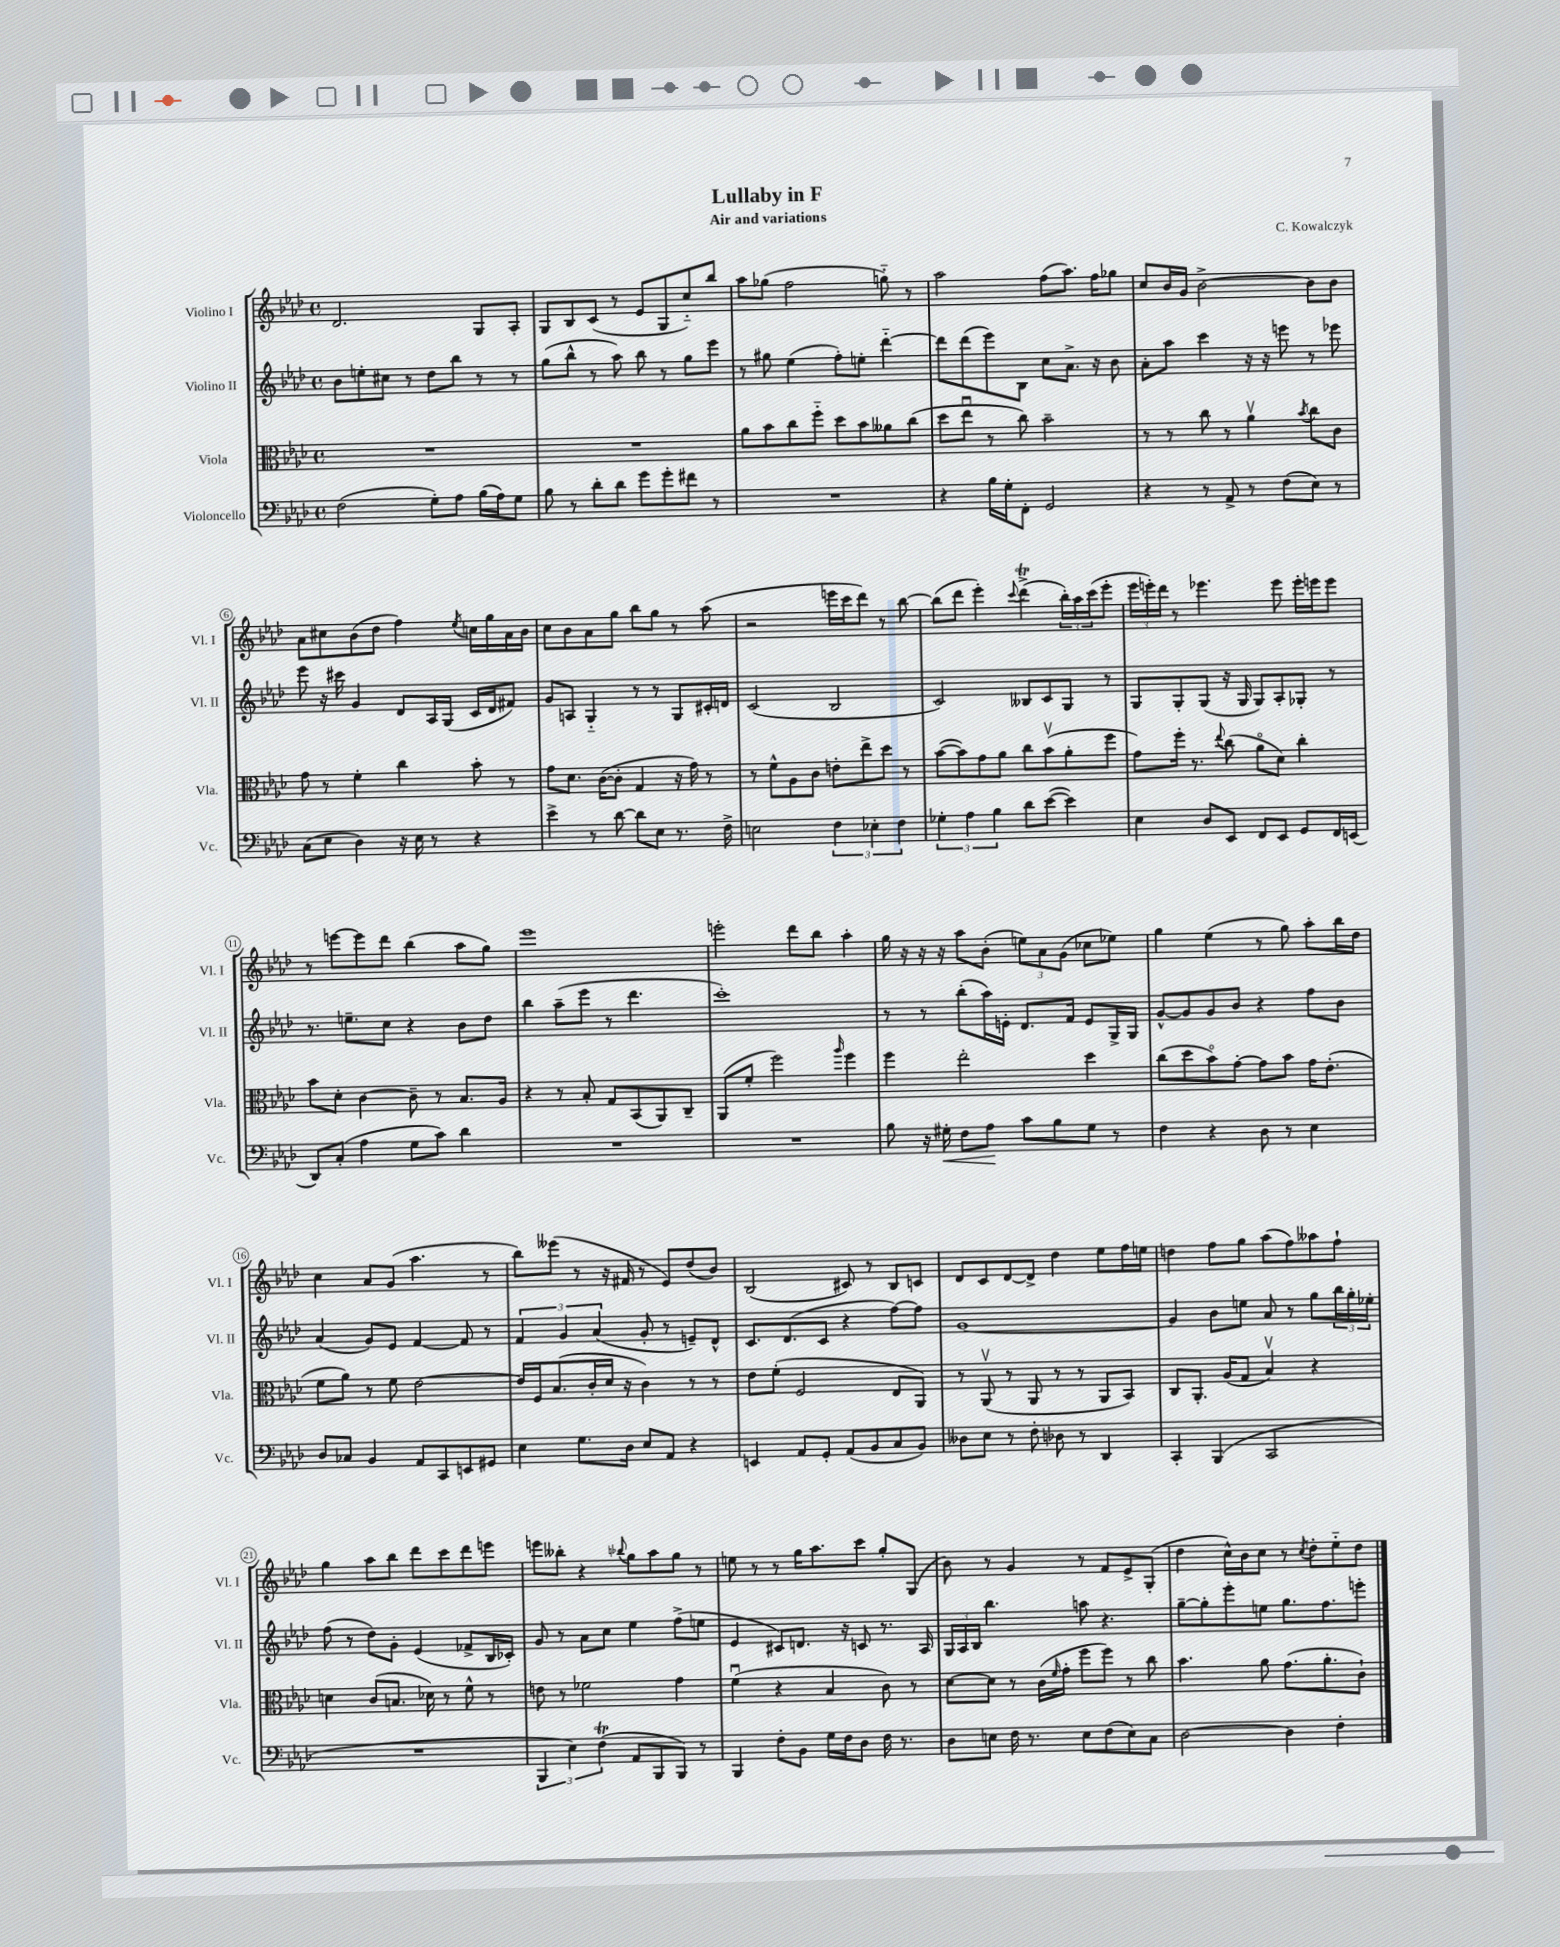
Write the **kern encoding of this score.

**kern	**dynam	**kern	**kern	**kern
*part4	*part4	*part3	*part2	*part1
*staff4	*staff4	*staff3	*staff2	*staff1
*I"Violoncello	*	*I"Viola	*I"Violino II	*I"Violino I
*I'Vc.	*	*I'Vla.	*I'Vl. II	*I'Vl. I
*clefF4	*	*clefC3	*clefG2	*clefG2
*k[b-e-a-d-]	*	*k[b-e-a-d-]	*k[b-e-a-d-]	*k[b-e-a-d-]
*M4/4	*	*M4/4	*M4/4	*M4/4
*met(c)	*	*met(c)	*met(c)	*met(c)
=1	=1	=1	=1	=1
(2F\	.	1r	8b-\L	2.d-/
.	.	.	8een'\	.
.	.	.	8cc#X\J	.
.	.	.	8r	.
8G'\L)	.	.	8dd-\L	.
8A-\J	.	.	8bb-\J	.
(16B-\LL	.	.	8r	8G/L
16A-\J)	.	.	.	.
8G\J	.	.	8r	8A-'/J
=2	=2	=2	=2	=2
8B-\	.	1r	(8gg\L	8G/L
8r	.	.	8bb-^^\J	8B-/
8d-'\L	.	.	8r	(8c/J
8d-\J	.	.	8aa-\)	8r
8g\L	.	.	8bb-\	8e-/L
8g'\	.	.	8r	8G/
8f#X\J	.	.	8gg\L	8cc/)
8r	.	.	8eee-\J	8bb-/J
=3	=3	=3	=3	=3
1r	.	8a-\L	8r	8aa-\L
.	.	8b-\	8gg#X\	(8gg-X\J
.	.	8cc\	(4ee-\	2ff\
.	.	8ff\J	.	.
.	.	8dd-\L	8ff'\L)	.
.	.	8b-\	8een'\J	.
.	.	8a--X\	[4ddd-\	8ggn\)
.	.	(8cc\J	.	8r
=4	=4	=4	=4	=4
4r	.	8dd-\L	8ddd-\L]	2aa-\
.	.	8ee-u\J	(8ddd-\	.
16B-\LL	.	8r	8eee-\)	.
16G'\J	.	.	.	.
8FF'\J	.	8cc\)	8B-\J	.
2GG/	.	2b-~\	8cc\L	(8ff\L
.	.	.	8.a-^\J	8.aa-\J)
.	.	.	16r	16ff\KL
.	.	.	8b-\	8gg-X\J
=5	=5	=5	=5	=5
4r	.	8r	8a-'\L	8cc/L
.	.	8r	8aa-\J	16b-/L
.	.	.	.	16g/JJ
8r	.	8cc\	4ccc\	[2b-^\
8AA-^/	.	8r	.	.
8r	.	4a-v\	16r	.
.	.	.	16r	.
(8F\L	.	.	8eeen\	.
.	.	8qb-/	.	.
8E-\J)	.	8cc\L	8r	8b-\L]
8r	.	8c\J	8eee-X\	8b-\J
!!LO:LB:g=z
=6	=6	=6	=6	=6
(8C\L	.	8g\	8eee-\	8a-\L
8E-\J	.	8r	16r	8cc#X\
.	.	.	16ccc#X\	.
4D-\)	.	4f'\	4g/	(8b-\
.	.	.	.	8dd-\J
16r	.	4cc\	8d-/L	4ff\)
16E-\	.	.	.	.
8r	.	.	16A-/L	.
.	.	.	(16G/JJ	.
.	.	.	.	8qee-/
4r	.	8b-'\	16c/LL	16ccn\LL
.	.	.	16d-/J	16gg\
.	.	8r	8f#X/J)	16a-\
.	.	.	.	16b-\JJ
=7	=7	=7	=7	=7
4e-^\	.	8g\L	8g/L	8cc\L
.	.	8.d-\J	8An/J	8b-\
8r	.	.	4G/	8a-\
.	.	([16c\KL	.	.
[8d-\	.	8c'\J]	.	8gg\J
8d-\L]	.	4G/	8r	8bb-\L
8E-\J	.	.	8r	8gg\J
8.r	.	16r	8G/L	8r
.	.	16g\)	.	.
.	.	8r	16c#X'/L	(8aa-\
16F^\	.	.	16dn/JJ	.
=8	=8	=8	=8	=8
2En\	.	8r	(2c/	2r
.	.	8f^^\L	.	.
.	.	8A-\	.	.
.	.	8c\J	.	.
6F\	.	8en'\L	2B-/	16eeen\LL
.	.	.	.	16ccc\J
.	.	8ee-^\	.	8ddd-\J)
6E-X'\	.	.	.	.
.	.	8dd-\J	.	8r
6F\	.	.	.	.
.	.	8r	.	[8bb-\
=9	=9	=9	=9	=9
6G-X'\	.	([8b-\L	2c/)	(8bb-\L]
.	.	8b-\])	.	8ddd-\J
6A-\	.	.	.	.
.	.	8g\	.	4eee-'\)
6B-\	.	.	.	.
.	.	8a-\J	.	.
.	.	.	.	8qqccc/
8d-\L	.	8cc\L	8B--X/L	(4ddd-T^\
([8e-\J	.	(8b-v\	8c/	.
4e-\])	.	8a-'\	8G/J	24bb-'\LL)
.	.	.	.	24aa-\
.	.	.	.	(24ccc\J
.	.	8ff\J	8r	8eee-'\J
=10	=10	=10	=10	=10
4E-\	.	8g\L)	8G/L	24eee-\LL
.	.	.	.	24eeen'\)
.	.	.	.	24ddd-\JJ
.	.	16ff'\Jk	8G'/	8r
.	.	8.r	.	.
8D-/L	.	.	(8G/J	4.eee-X\
.	.	8qqee-/	.	.
8EE-/J	.	(8cc\	16r	.
.	.	.	16G/	.
8FF/L	.	8a-\L	8G/L)	.
8EE-/J	.	8d-\J)	8A-'/	8eee-\
8GG/L	.	4cc'\	8G-X'/J	16eee-'\LL
.	.	.	.	16eeen\J
16FF/L	.	.	8r	8eee\J
(16EEn/JJ	.	.	.	.
!!LO:LB:g=z
=11	=11	=11	=11	=11
8DD-/L)	.	8b-\L	8.r	8r
(8C'/J	.	8d-'\J	.	[8eeen\L
.	.	.	8.een~\L	.
4A-\	.	[4c\	.	8eee\]
.	.	.	8cc\J	8ddd-\J
8G\L	.	8c~\]	4r	(4bb-\
8c\J)	.	8r	.	.
4d-\	.	8.B-/L	8b-\L	8aa-\L
.	.	.	8dd-\J	8gg\J)
.	.	16A-/Jk	.	.
=12	=12	=12	=12	=12
1r	.	4r	4bb-\	1eee-
.	.	8r	(8aa-~\L	.
.	.	8B-'/	8eee-\J	.
.	.	8G/L	8r	.
.	.	(8BB-/	4.ddd-\	.
.	.	8AA-/)	.	.
.	.	8C~/J	.	.
=13	=13	=13	=13	=13
1r	.	(8AA-/L	1ccc')	2eeen'\
.	.	8f'/J	.	.
.	.	2ff\)	.	.
.	.	.	.	8ddd-\L
.	.	.	.	8bb-\J
.	.	16qqaa-/	.	.
.	.	4ff\	.	4aa-'\
=14	=14	=14	=14	=14
8B-\	.	4ff\	8r	16gg\
.	.	.	.	16r
16r	.	.	8r	16r
!	!LO:HP:b	!	!	!
16G#X'\	<	.	.	16r
8F\L	.	2ee-'\	(8bb-'\L	8aa-\L
8A-\J	.	.	16aa-\L)	(8b-'\J
.	.	.	16en'\JJ	.
8c\L	[	.	8.d-/L	12een\L)
.	.	.	.	12a-\
8B-\	.	.	.	.
.	.	.	.	(12g\J
.	.	.	16f/Jk	.
8G#\J	.	4dd-\	8e/L	8cc-X\L
8r	.	.	16G^/L	8ee-X\J)
.	.	.	16G/JJ	.
=15	=15	=15	=15	=15
4F\	.	(8cc\L	[8g^^/L	4gg\
.	.	8dd-\	8g/]	.
4r	.	8b-\)	8g/	(4ee-\
.	.	[8g'\J	8b-/J	.
8D-\	.	8g\L]	4r	8r
8r	.	8b-\J	.	8gg\)
4E-\	.	16g\KL	8ff\L	8aa-'\L
.	.	(8.e-'\J	.	.
.	.	.	8b-\J	16bb-\L
.	.	.	.	16dd-\JJ
!!LO:LB:g=z
=16	=16	=16	=16	=16
8D-/L	.	8f\L	(4a-/	4cc\
8C-X/J	.	8a-\J)	.	.
4BB-/	.	8r	8g/L)	8a-/L
.	.	8f\	8e-/J	(8g/J
8AA-/L	.	[2e-\	[4f/	4.aa-\
8CC/	.	.	.	.
8EEn/	.	.	8f/]	.
8GG#X/J	.	.	8r	8r
=17	=17	=17	=17	=17
4E-\	.	16e-/LL]	6f/	8bb-\L)
.	.	16F/J	.	.
.	.	(8.B-/	.	(8eee--X\J
.	.	.	6g/	.
8.G\L	.	.	.	8r
.	.	16c'/L	.	.
.	.	.	(6a-/	.
.	.	16d-/JJ	.	16r
16D-\Jk	.	16r	.	16f#X/
8E-/L	.	4c\)	8g'/	8r
8AA-/J	.	.	8r	8e-/L)
4r	.	8r	8en~/L)	(8dd-/
.	.	8r	8d-^^/J	8b-/J)
=18	=18	=18	=18	=18
4EEn/	.	8e-\L	8.c/L	(2B-/
.	.	(8f'\J	.	.
.	.	.	(8.d-/	.
8AA-/L	.	2F/	.	.
8GG'/J	.	.	8c/J	.
(8AA-/L	.	.	4r	8c#X/)
8BB-/	.	.	.	8r
8C/	.	8E-/L	[8ff\L)	8B-/L
8BB-/J)	.	8AA-/J)	8ff\J]	8cn/J
=19	=19	=19	=19	=19
8D--X\L	.	8r	[1g	8d-/L
8E-\J	.	(8AA-v/	.	8c/
8r	.	8r	.	[8d-/
8F'\	.	8AA-/	.	8d-^/J]
8D-X\	.	8r	.	4dd-\
8r	.	8r	.	.
4DD-/	.	8AA-/L	.	8ee-\L
.	.	8BB-/J)	.	16ff\L
.	.	.	.	16een\JJ
=20	=20	=20	=20	=20
4CC'/	.	8C/L	4g/]	4ddn\
.	.	8.AA-'/J	.	.
(4BBB-/	.	.	8b-\L	8ff\L
.	.	(16A-/KL	.	.
.	.	8G/J	8een\J	8gg\J
2CC/	.	4B-v/)	8a-/	(8aa-\L
.	.	.	8r	8ff\)
.	.	4r	8gg\L	8aa--X\
.	.	.	24bb-\L	8ff`\J
.	.	.	24gg'\	.
.	.	.	24ee-X'\JJ	.
!!LO:LB:g=z
=21	=21	=21	=21	=21
1r	.	4dn\	(8ff\	4gg\
.	.	.	8r	.
.	.	(8c/L	8dd-\L)	8aa-\L
.	.	8.Bn/J	8g'\J	8bb-\J
.	.	.	(4e-/	8ddd-\L
.	.	16d-X\)	.	.
.	.	8r	.	8ccc\
.	.	8f^^\	8f-X^/L	8ddd-\
.	.	8r	16B-/L	8eeen\J
.	.	.	16c-X'/JJ)	.
=22	=22	=22	=22	=22
6BBB-/	.	8en\	8g/	8eeen\L
.	.	8r	8r	8bb--X'\J
6E-\)	.	.	.	.
.	.	2f-X\	8a-\L	4r
(6FT\	.	.	.	.
.	.	.	8cc\J	.
.	.	.	.	8qqbb-X/
8AA-/L	.	.	4ee-\	8gg\L
8BBB-/	.	.	.	8aa-\
8BBB-/J)	.	4g\	(8ff^\L	8gg\J
8r	.	.	8een\J	8r
=23	=23	=23	=23	=23
4BBB-/	.	(4fu\	4e-/	8een\
.	.	.	.	8r
8F'\L	.	4r	8c#X/L)	8r
8BB-\J	.	.	8.dn/J	16gg\KL
.	.	.	.	8.aa-\
16G\LL	.	4B-/	.	.
16F\J	.	.	16r	.
8D-\J	.	.	8cn/	8ccc\J
16F\	.	8c\)	8.r	8gg'/L
8.r	.	.	.	.
.	.	8r	.	(8G/J
.	.	.	16A-/	.
=24	=24	=24	=24	=24
8D-\L	.	[8d-\L	24G/LL	8b-\)
.	.	.	24A-/	.
.	.	.	24B-/JJ	.
8En\J	.	8d-\J]	4.bb-\	8r
16F\	.	8r	.	4g/
8.r	.	.	.	.
.	.	(16c\LL	.	.
.	.	16qqf/	.	.
.	.	16g'\JJ	.	.
8E\L	.	8ff\L	8aan\	8r
(8F\	.	8ff\J)	4.r	8f/L
8E\)	.	8r	.	8e-^/
8C\J	.	8cc\	.	(8G'/J
=25	=25	=25	=25	=25
[2D-\	.	4.b-\	[8gg~\L	4dd-\
.	.	.	8gg'\]	.
.	.	.	8eee-'\	16cc^^\LL)
.	.	.	.	16b-\J
.	.	8a-\	8een\J	8cc\J
4D-\]	.	(8.g\L	8.gg\L	8r
.	.	.	.	8qcc/
.	.	.	.	8dd-'\L
.	.	8.a-'\	8.ff\	.
4F'\	.	.	.	8ee-\
.	.	8c`\J)	8eeen'\J	8dd-\J
==	==	==	==	==
*-	*-	*-	*-	*-
